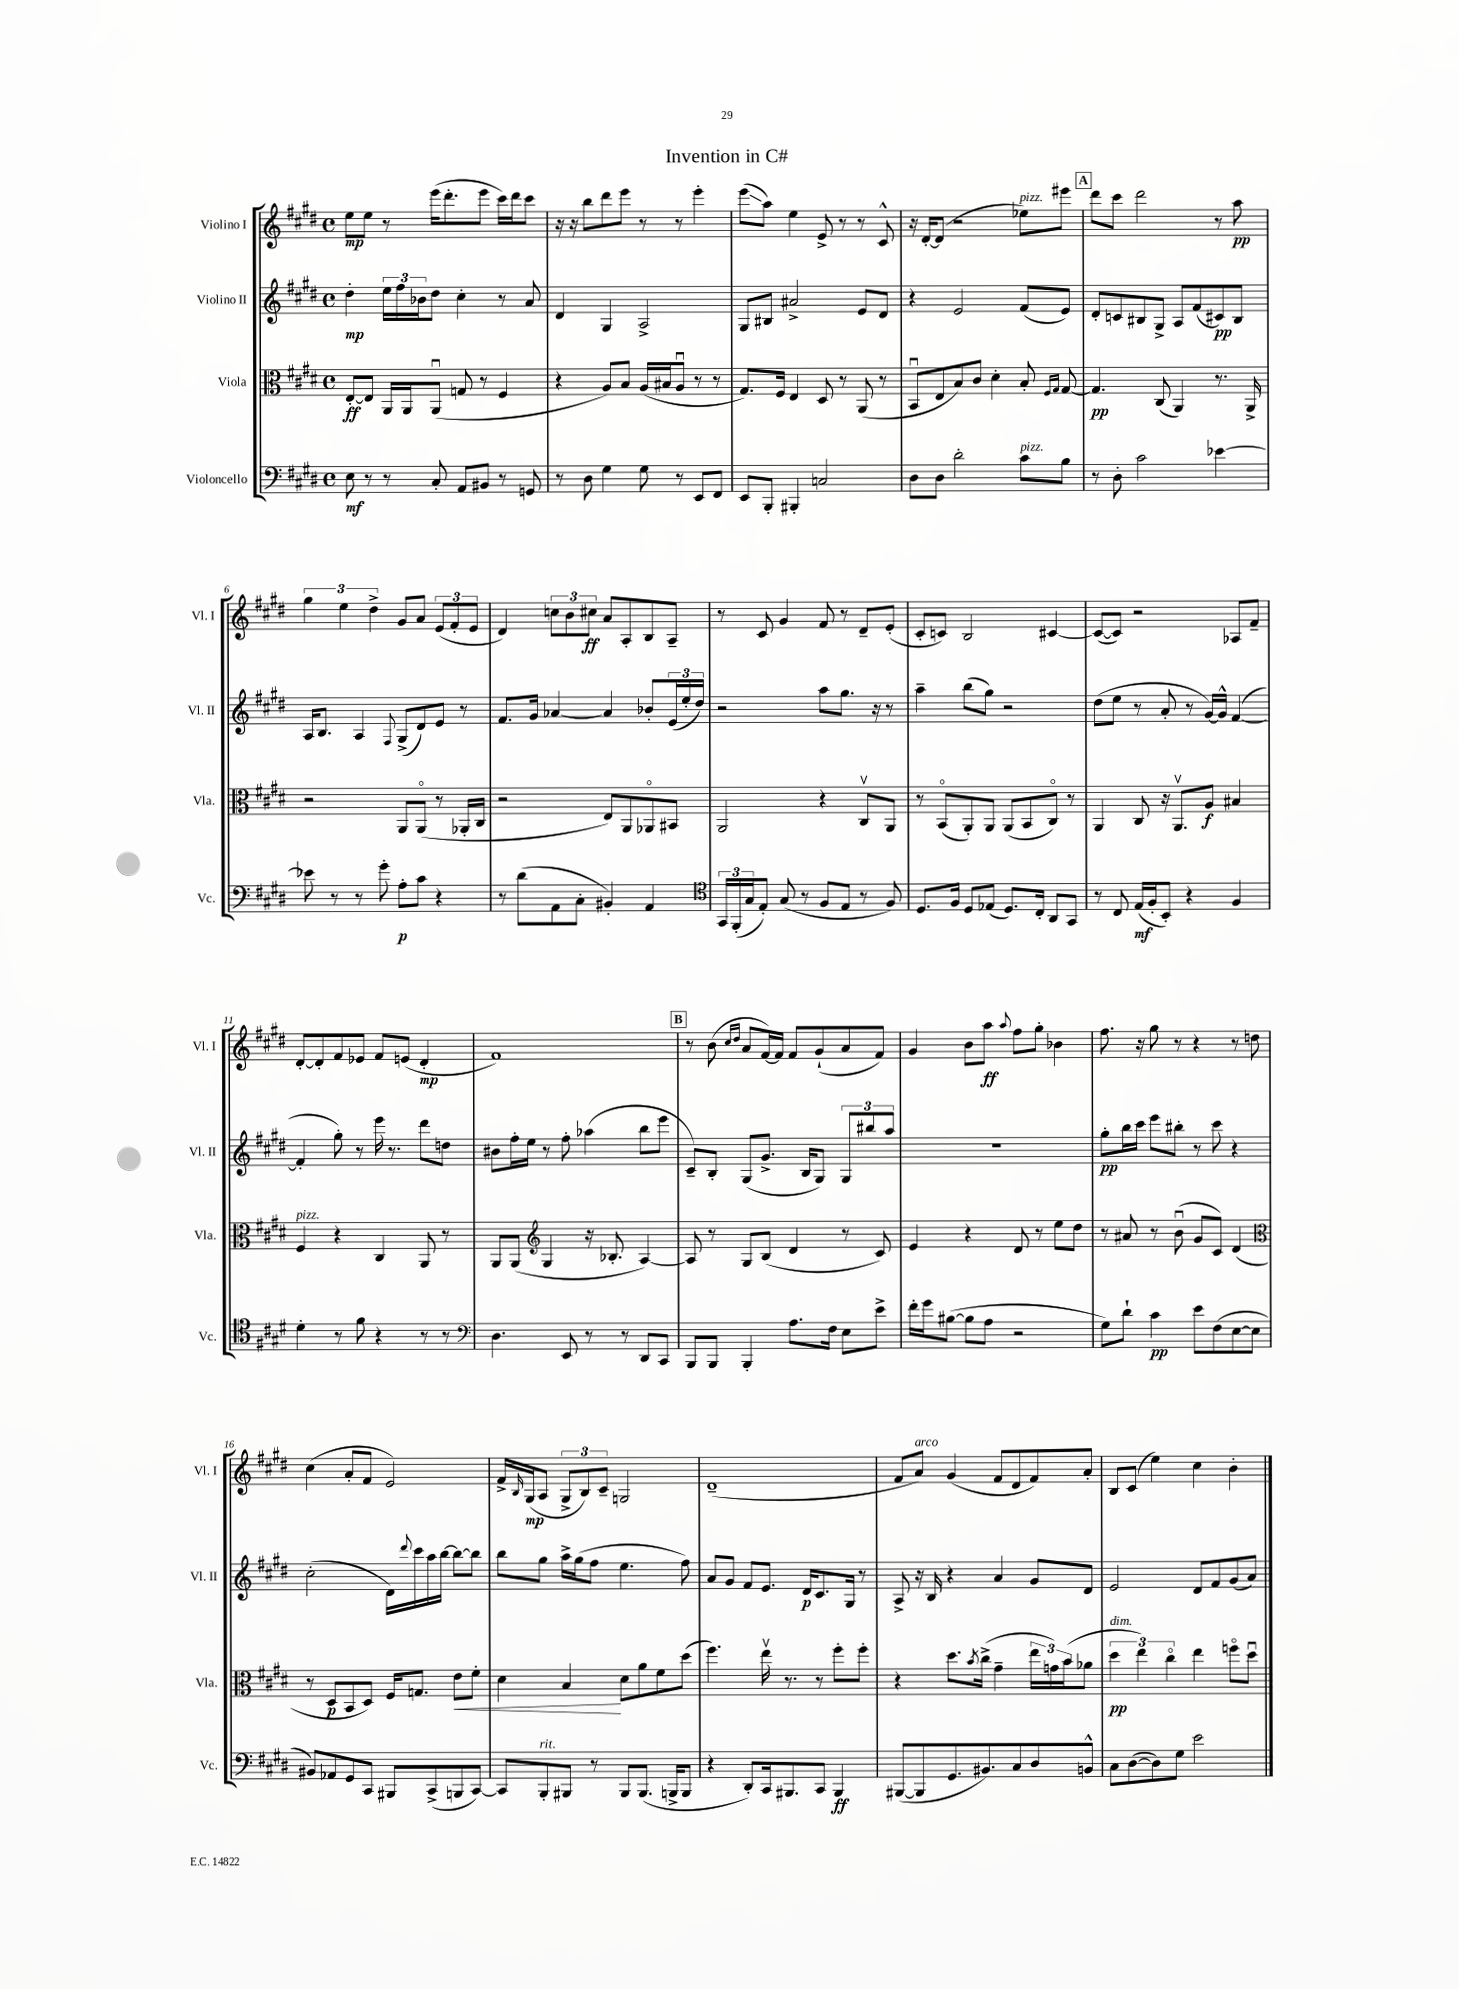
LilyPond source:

\header { title = "Invention in C#" }
<<
\new StaffGroup <<
\new Staff = "s0" \with { instrumentName = "Violino I" shortInstrumentName = "Vl. I" } {
    \clef treble \key e \major \defaultTimeSignature \time 4/4
    e''8\mp e''8 r8 e'''16( dis'''8.-. e'''8 cis'''16) dis'''16 cis'''8 |
    r16 r16 b''8 dis'''8 e'''8 r8 r8 e'''4-. |
    e'''8\glissando( a''8) e''4 e'8-> r8 r8 cis'8-^ |
    r16 dis'16~-. dis'8( r2 ees''8^\markup { \italic "pizz." }) eis'''8 |
    \mark \markup { \box "A" } dis'''8 cis'''8 dis'''2 r8 a''8\pp |
    \tuplet 3/2 { gis''4 e''4 dis''4-> } gis'8 a'8 \tuplet 3/2 { e'8( fis'8-. e'8 } |
    dis'4) \tuplet 3/2 { c''8 b'8 cis''8\ff } a'8 a8-. b8 a8-- |
    r8 cis'8 gis'4 fis'8 r8 dis'8-- e'8-.( |
    cis'8-. c'8) b2 cis'4~ |
    cis'8~( cis'8) r2 aes8 fis'8-- |
    dis'8~-. dis'8-. fis'8 ees'8 fis'8 e'8( dis'4-.\mp |
    fis'1) |
    \mark \markup { \box "B" } r8 b'8( \grace { cis''16 dis''16 } a'8 fis'16~) fis'16 fis'8 gis'8-!( a'8 fis'8) |
    gis'4 b'8 a''8\ff \appoggiatura { a''8 } fis''8 gis''8-. bes'4 |
    fis''8. r16 gis''8 r8 r4 r8 d''8 |
    cis''4( a'8-. fis'8 e'2) |
    fis'16-> \grace { b16 } gis16\mp( a8 \tuplet 3/2 { gis8-> b8) cis'8-- } g2 |
    dis'1--( |
    fis'8 a'8^\markup { \italic "arco" }) gis'4( fis'8 dis'8 fis'8) a'8-. |
    b8 cis'8( e''4) cis''4 b'4-. \bar "|." |
}
\new Staff = "s1" \with { instrumentName = "Violino II" shortInstrumentName = "Vl. II" } {
    \clef treble \key e \major \defaultTimeSignature \time 4/4
    dis''4-.\mp \tuplet 3/2 { e''16 fis''16 bes'16 } dis''8 cis''4-. r8 a'8 |
    dis'4 gis4 a2-> |
    gis8 bis8 ais'2-> e'8 dis'8 |
    r4 e'2 fis'8( e'8) |
    \mark \markup { \box "A" } dis'8-. c'8 bis8 gis8-> a8 fis'8( cis'8\pp) bis8 |
    a16 b8. a4 \appoggiatura { fis8 } gis8->( dis'8) e'8 r8 |
    fis'8. gis'16 aes'4~ aes'4 bes'8-. \tuplet 3/2 { e'16( e''16-. dis''16) } |
    r2 a''8 gis''8. r16 r8 |
    a''4-- b''8( gis''8) r2 |
    dis''8( e''8 r8 a'8-. r8 gis'16~) gis'16-^ fis'4~( |
    fis'4-. gis''8-.) r8 e'''16 r8. dis'''8 d''8 |
    bis'8 fis''16-. e''16 r8 fis''8-. aes''4( b''8 e'''8 |
    \mark \markup { \box "B" } cis'8--) b8-. gis8( gis'8.-> b16 gis8) \tuplet 3/2 { gis8 bis''8 a''8 } |
    r1 |
    gis''8-.\pp b''16 cis'''16 e'''8 bis''8-. r8 cis'''8 r4 |
    cis''2-.( dis'16) \appoggiatura { dis'''8 } cis'''16 a''16 b''16~ b''8~ b''8 |
    b''8 gis''8 a''16-> gis''16( fis''8 e''4. fis''8) |
    a'8 gis'8 fis'8 e'8. dis'16\p cis'8. gis16 r8 |
    a8-> r16 b16 r4 a'4 gis'8 dis'8 |
    e'2 dis'8 fis'8 gis'8( a'8) \bar "|." |
}
\new Staff = "s2" \with { instrumentName = "Viola" shortInstrumentName = "Vla." } {
    \clef alto \key e \major \defaultTimeSignature \time 4/4
    e8~-.\ff e8 a,16 a,16 a,8\downbow( g8 r8 fis4 |
    r4 a8) b8 a16( bis16 a8\downbow r8 r8 |
    gis8.) fis16 e4 dis8 r8 a,8( r8 |
    b,8\downbow e8 b8) cis'8 dis'4-. b8-. \grace { fis16 gis16 } gis8~ |
    \mark \markup { \box "A" } gis4.\pp cis8( a,4) r8. a,16-> |
    r2 a,8 a,8\flageolet( r8 aes,16-. cis16 |
    r2 e8) a,8 aes,8\flageolet bis,8 |
    a,2 r4 cis8\upbow a,8 |
    r8 b,8\flageolet( a,8-.) a,8 a,8( b,8 cis8\flageolet) r8 |
    a,4 cis8 r16 a,8.\upbow a8\f bis4 |
    fis4^\markup { \italic "pizz." } r4 cis4 a,8 r8 |
    a,8 a,8( \clef treble gis4 r16 bes8.-. a4~) |
    \mark \markup { \box "B" } a8 r8 gis8 b8( dis'4 r8 cis'8) |
    e'4 r4 dis'8 r8 e''8 dis''8 |
    r8 ais'8 r8 b'8\downbow( gis'8 cis'8) dis'4( |
    \clef alto r8 dis8\p b,8 dis8) fis16 g8. e'8\< fis'8-. |
    dis'4 b4\! dis'8 a'8 fis'8 dis''8( |
    fis''4.) e''16\upbow r8. r8 fis''8-. fis''8-. |
    r4 dis''8. \acciaccatura { b'8 } cis''16->( gis'4-- \tuplet 3/2 { e''16 g'16) b'16( } aes'8 |
    \tuplet 3/2 { dis''4\pp^\markup { \italic "dim." } e''4) cis''4\flageolet } e''4 f''8\flageolet dis''8\downbow \bar "|." |
}
\new Staff = "s3" \with { instrumentName = "Violoncello" shortInstrumentName = "Vc." } {
    \clef bass \key e \major \defaultTimeSignature \time 4/4
    e8\mf r8 r8 cis8-. a,8 bis,8 r8 g,8 |
    r8 dis8 gis4 gis8 r8 e,8 fis,8 |
    e,8 b,,8-. bis,,4-. c2 |
    dis8 dis8 dis'2-. cis'8^\markup { \italic "pizz." } b8 |
    \mark \markup { \box "A" } r8 dis8-. cis'2 ees'4~ |
    ees'8 r8 r8 gis'8-. a8-.\p cis'8 r4 |
    r8 dis'8( a,8 cis8-. bis,4-.) a,4 |
    \clef tenor \tuplet 3/2 { gis,16 fis,16-.( gis16 } e8-.) gis8( r8 fis8 e8 r8 fis8) |
    dis8. fis16 dis8 ees8( dis8.) cis16-. a,8 gis,8 |
    r8 cis8 e16\mf( fis16-. b,8-.) r4 fis4 |
    dis'4-. r8 fis'8 r4 r8 r8 |
    \clef bass dis4. e,8 r8 r8 dis,8 cis,8 |
    \mark \markup { \box "B" } b,,8 b,,8 b,,4-. a8. fis16 e8 e'8-> |
    fis'16-. gis'16 bis8~( bis8 a8 r2 |
    gis8) dis'8-! cis'4\pp e'8 fis8( e8~ e8 |
    bis,8) aes,8 gis,8 cis,8 bis,,8 cis,8->( b,,8 cis,8~) |
    cis,8 b,,8-.^\markup { \italic "rit." } bis,,8 r8 bis,,8 bis,,8.( b,,16-> b,,8 |
    r4 dis,8-.) cis,16 bis,,8. cis,8 bis,,4\ff |
    bis,,8~( bis,,8 gis,8. bis,8.) cis8 dis8 b,8-^ |
    cis8 dis8~( dis8) gis8 e'2 \bar "|." |
}
>>
>>
